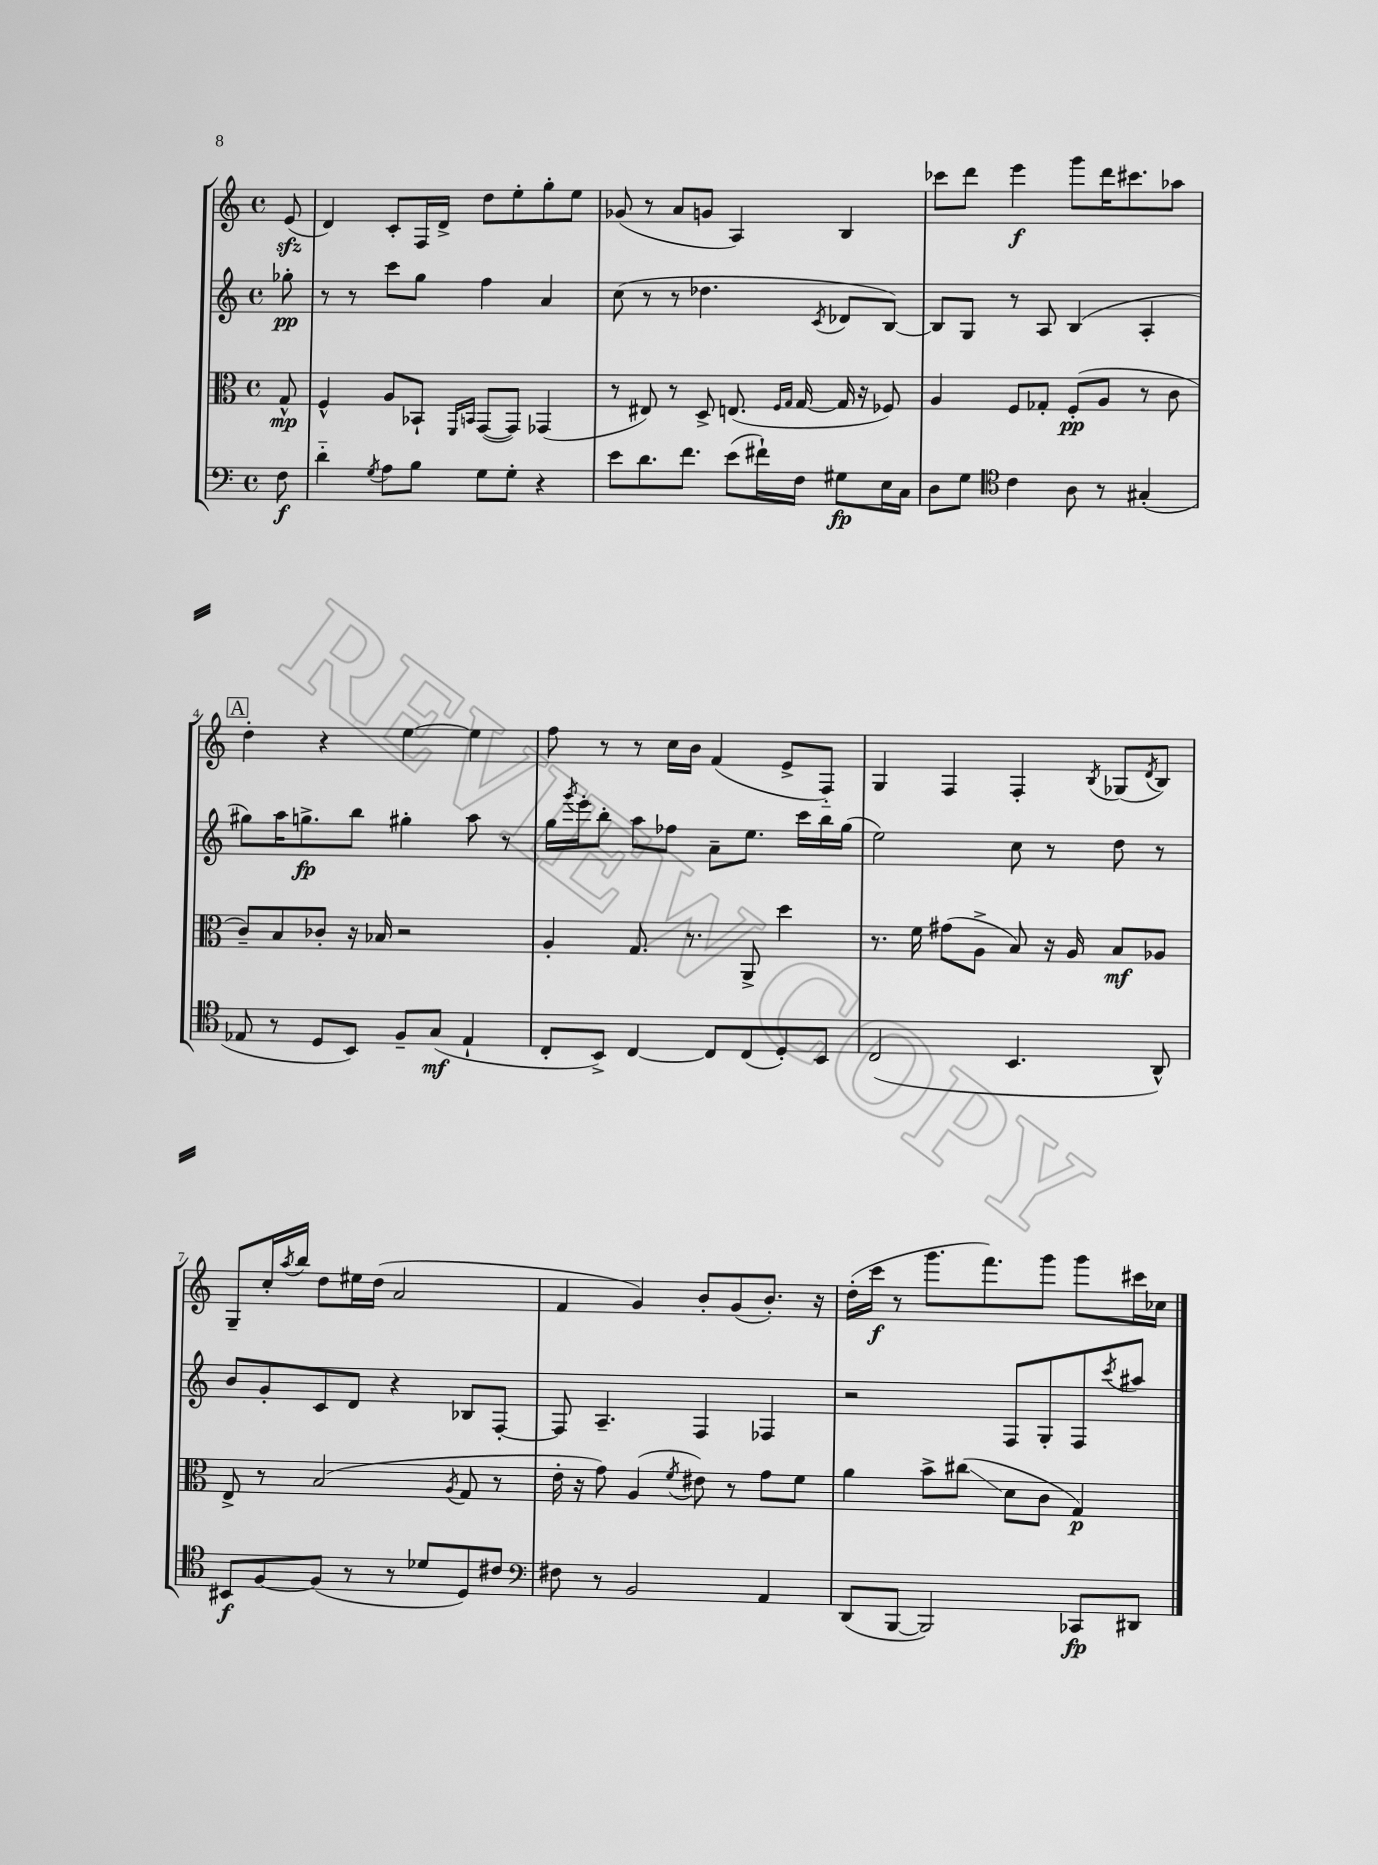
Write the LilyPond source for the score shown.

<<
\new StaffGroup <<
\new Staff = "s0" {
    \clef treble \key c \major \defaultTimeSignature \time 4/4 \partial 8
    e'8\sfz( |
    d'4) c'8-. f16 d'16-> d''8 e''8-. g''8-. e''8 |
    ges'8( r8 a'8 g'8 a4) b4 |
    ces'''8 d'''8 e'''4\f g'''8 d'''16 cis'''8. aes''8 |
    \mark \markup { \box "A" } d''4-. r4 e''4~ e''4 |
    f''8 r8 r8 c''16 b'16 f'4( e'8-> f8-_) |
    g4 f4 f4-. \acciaccatura { b8 } ges8( \acciaccatura { d'8 } b8) |
    g8-- c''16-. \acciaccatura { a''8 } b''16 d''8 eis''16 d''16( a'2 |
    f'4 g'4) b'8-. g'8( b'8.-.) r16 |
    d''16-.( c'''16\f r8 g'''8. f'''8.) g'''8 g'''8 cis'''16 ces''16 \bar "|." |
}
\new Staff = "s1" {
    \clef treble \key c \major \defaultTimeSignature \time 4/4 \partial 8
    ges''8-.\pp |
    r8 r8 c'''8 g''8 f''4 a'4 |
    c''8( r8 r8 des''4. \acciaccatura { c'8 } des'8 b8~) |
    b8 g8 r8 a8 b4( a4-. |
    \mark \markup { \box "A" } gis''8) a''16 g''8.->\fp b''8 gis''4-. a''8 r8 |
    g''16 \acciaccatura { g'''8 } e'''16-. b''8-. a''8 fes''8 a'8-- e''8. c'''16 b''16 g''16( |
    e''2) c''8 r8 d''8 r8 |
    b'8 g'8-. c'8 d'8 r4 bes8 f8~-. |
    f8 a4.-- f4 fes4 |
    r2 f8 g8-. f8 \acciaccatura { c'''8 } ais''8 \bar "|." |
}
\new Staff = "s2" {
    \clef alto \key c \major \defaultTimeSignature \time 4/4 \partial 8
    g8-^\mp |
    f4-^ a8 bes,8-! \grace { f,16 b,16 } g,8~( g,8) ges,4( |
    r8 eis8) r8 d8-> e8.( \grace { f16 g16 } g16~ g16 r16 fes8) |
    a4 f8 ges8-. f8-.\pp( a8 r8 c'8 |
    \mark \markup { \box "A" } c'8--) b8 ces'8-. r16 bes16 r2 |
    a4-. g8. r8. a,8-> d''4 |
    r8. f'16 gis'8( a8-> b8) r16 a16 b8\mf aes8 |
    e8-> r8 b2( \acciaccatura { a8 } g8 r8 |
    e'16-. r16 g'8) a4( \acciaccatura { f'8 } eis'8) r8 g'8 f'8 |
    a'4 b'8-> cis''8\glissando( d'8 c'8 g4\p) \bar "|." |
}
\new Staff = "s3" {
    \clef bass \key c \major \defaultTimeSignature \time 4/4 \partial 8
    f8\f |
    d'4-_ \acciaccatura { g8 } a8 b8 g8 g8-. r4 |
    e'8 d'8. f'8. e'8( fis'16-!) f16 gis8\fp e16 c16 |
    d8 g8 \clef tenor c'4 a8 r8 gis4-.( |
    \mark \markup { \box "A" } ees8 r8 d8 b,8) f8-- g8\mf( ees4-! |
    c8-. b,8->) c4~ c8 c8( d8-.) b,8 |
    c2( b,4. a,8-^) |
    bis,8\f f8~ f8( r8 r8 des'8 d8) cis'8 |
    \clef bass fis8 r8 b,2 a,4 |
    d,8( b,,8~ b,,2) ces,8\fp dis,8 \bar "|." |
}
>>
>>
